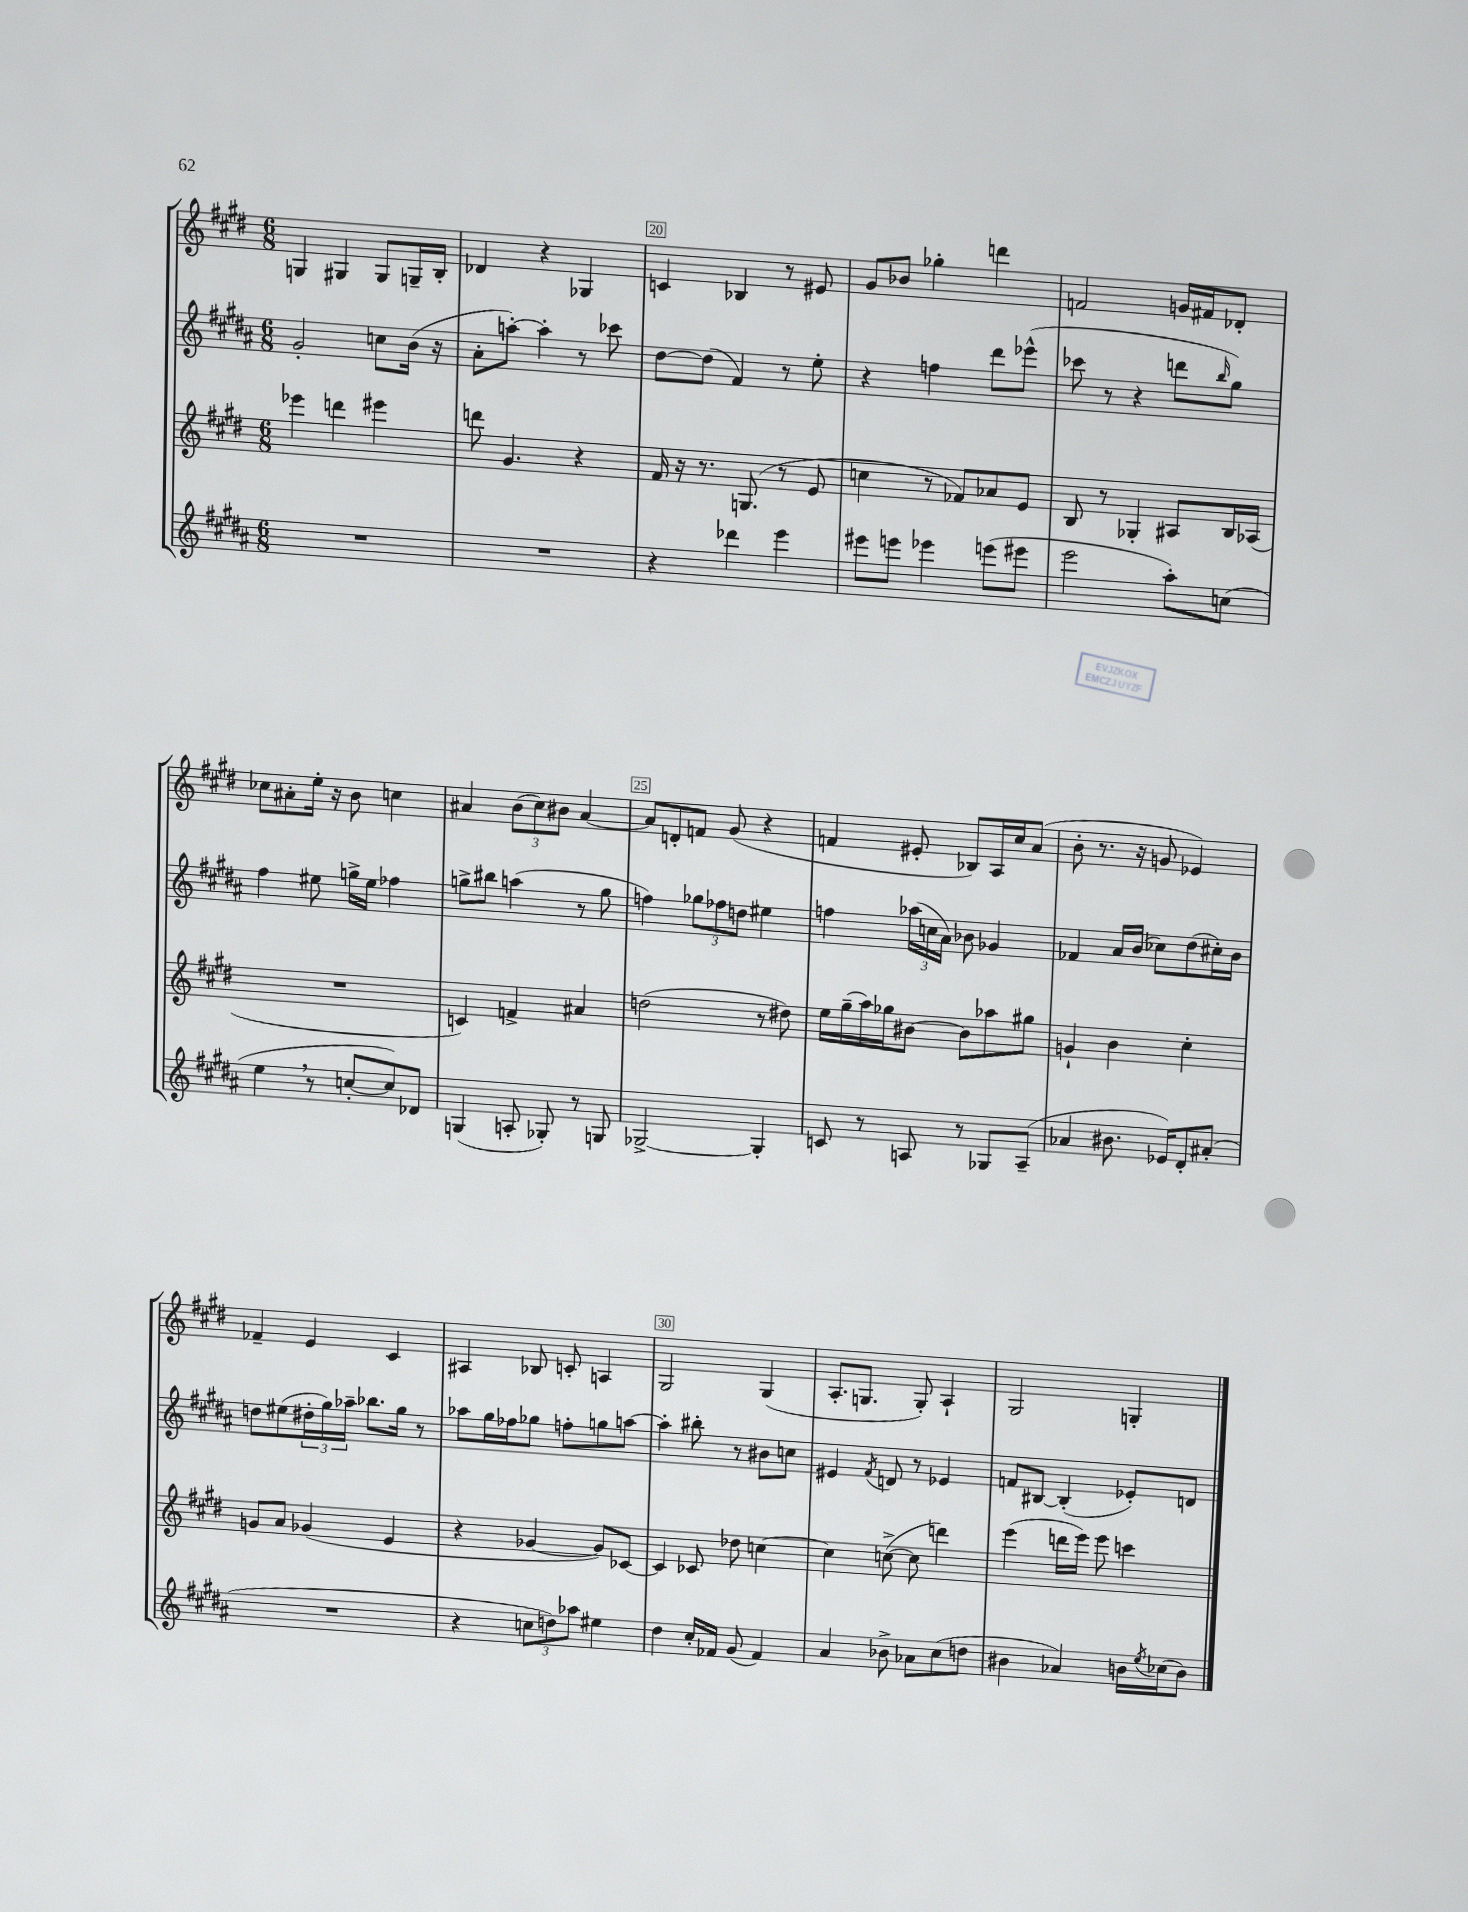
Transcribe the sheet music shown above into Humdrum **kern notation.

**kern	**kern	**kern	**kern
*staff4	*staff3	*staff2	*staff1
*clefG2	*clefG2	*clefG2	*clefG2
*k[f#c#g#d#a#]	*k[f#c#g#d#]	*k[f#c#g#d#a#]	*k[f#c#g#d#]
*M6/8	*M6/8	*M6/8	*M6/8
2.r	4eee-	2g#'	4G
.	4ddd	.	4G#
.	4eee#	8cc	8G#
.	.	(16b	16G~
.	.	16r	16B'
=	=	=	=
2.r	8ddd	8a#'	4d-
.	4.g#	[8aa')	.
.	.	4aa']	4r
.	4r	8r	4G-
.	.	8ccc-	.
=	=	=	=
4r	16f#	[8dd#	4c
.	16r	.	.
.	8.r	(8dd#]	.
4ddd-	.	4f#)	4B-
.	(8.G	.	.
4eee	8r	8r	8r
.	8e	8ee'	8e#
=	=	=	=
8eee#	4cc	4r	8g#
8eee	.	.	8b-
4eee-	8r	4ff	4gg-'
.	8f-)	.	.
(8eee	8a-	8ddd#	4ddd
8eee#	8e	(8eee-^^	.
=	=	=	=
2eee	8B	8ccc-	2f
.	8r	8r	.
.	4G-'	4r	.
8aa#')	8A#	8ddd	16g
.	.	.	16f#
.	.	16qqbb	.
(8cc	16B	8gg#)	8d-'
.	(16A-	.	.
=	=	=	=
4ee	2.r	4ff#	8cc-
.	.	.	8a#'
8r	.	8ee#	16ee'
.	.	.	16r
[8cc'	.	16gg^	8b
.	.	16ee#	.
8cc])	.	4ff-	4cc
8d-	.	.	.
=	=	=	=
(4G	4c)	8gg^	4a#
.	.	8bb#	.
8A'	4f^	(4aa	(12b
.	.	.	12cc#)
8G-')	.	.	.
.	.	.	12b#
8r	4a#	8r	[4a#
8G	.	8gg	.
=	=	=	=
[2G-^	(2dd	4ff)	8a#]
.	.	.	8d'
.	.	12gg-	8f
.	.	12ff-	.
.	.	.	(8g#
.	.	12dd	.
4G-']	8r	4ee#	4r
.	8dd#)	.	.
=	=	=	=
8c	16ee	4ff	4f
.	(16gg#~	.	.
8r	16aa)	.	.
.	16gg-	.	.
8A	[8b#	(24aa-	8e#'
.	.	24cc	.
.	.	24a#)	.
8r	8b#]	8b-	8B-)
8G-	8aa-	4g-	16A
.	.	.	16cc#
(8A~	8gg#	.	(8a
=	=	=	=
4a-	4g`	4f-	8b'
.	.	.	8.r
8.b#	4b	16a#	.
.	.	(16b	16r
.	.	8cc-)	8g
16e-)	.	.	.
8d#'	4cc#'	(8dd#	4e-)
(8a#'	.	16cc#')	.
.	.	16b	.
=	=	=	=
2.r	8g	8dd	4f-~
.	8a	(8ee#	.
.	(4g-	24dd#'	4e
.	.	24gg#)	.
.	.	24aa-~	.
.	.	8.bb-	.
.	4e	.	4c#
.	.	16gg#	.
.	.	8r	.
=	=	=	=
4r	4r	8aa-	4A#
.	.	16gg#	.
.	.	16ff-	.
12cc	[4g-	8gg-	8B-
12dd)	.	.	.
.	.	8ff'	8c'
12aa-	.	.	.
4ee#	8g-])	8gg	4A
.	[8c-	[8aa	.
=	=	=	=
4dd#	4c-]	4aa']	2G#
16cc#'	8c-	8bb#'	.
16f-	.	.	.
(8g#	8dd-	8r	.
4f-)	[4cc	8b#	(4G#
.	.	8cc	.
=	=	=	=
4a#	4cc]	4e#	8.A'
.	.	.	8.G
.	.	8qf#	.
8b-^	([8cc^	8d	.
8a-	8cc]	8r	8G')
(8cc#	4ddd)	4e-	4A`
8dd	.	.	.
=	=	=	=
4b#	(4eee	8f	2G#
.	.	[8B#	.
4a-)	16ddd	(4B#']	.
.	16eee)	.	.
.	8eee	.	.
16b	4ccc	8e-')	4G'
8qee	.	.	.
(16cc-	.	.	.
8b)	.	8d	.
==	==	==	==
*-	*-	*-	*-
